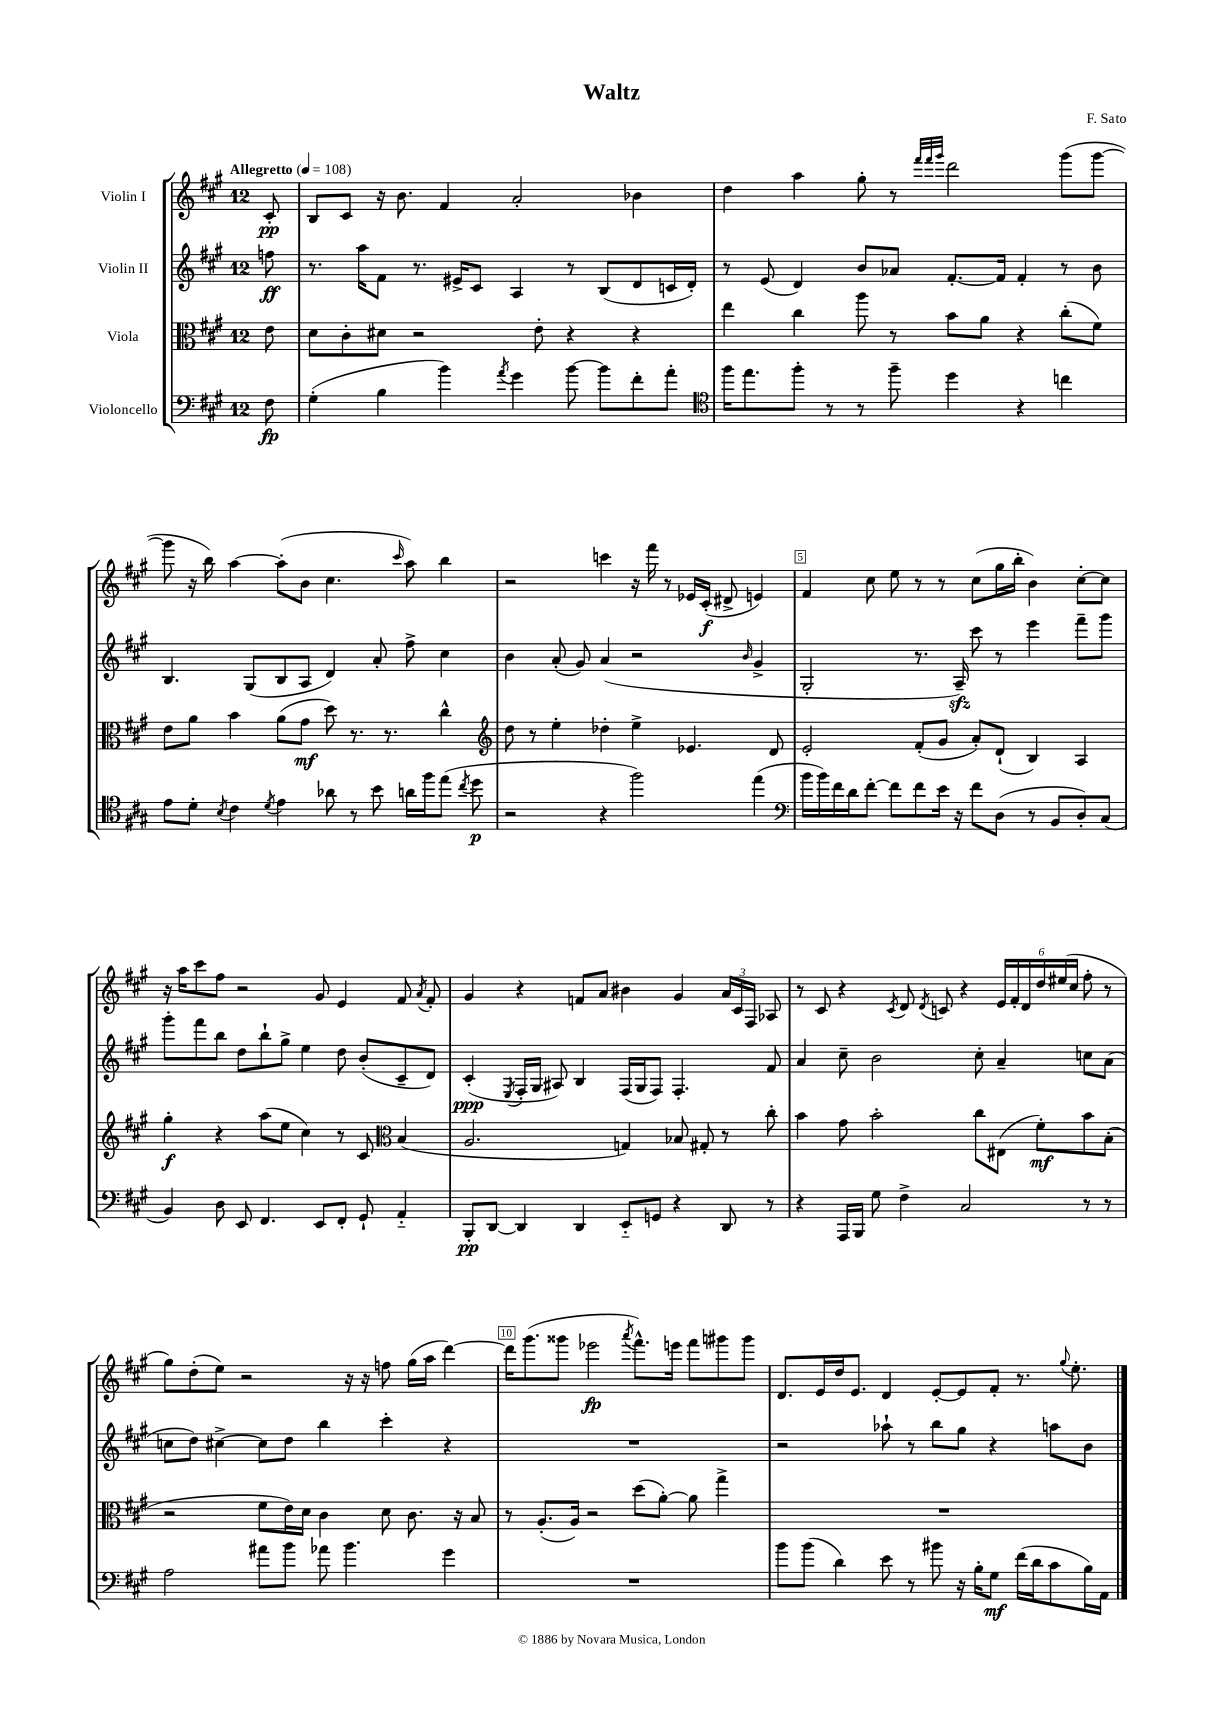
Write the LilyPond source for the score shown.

\header { title = "Waltz" composer = "F. Sato" }
<<
\new StaffGroup <<
\new Staff = "s0" \with { instrumentName = "Violin I" } {
    \clef treble \key a \major \once \override Staff.TimeSignature.style = #'single-digit \time 12/8 \partial 8 \tempo "Allegretto" 4 = 108
    \autoBeamOff cis'8-.\pp |
    b8[ cis'8] r16 b'8. fis'4 a'2-. bes'4 |
    d''4 a''4 gis''8-. r8 \grace { fis'''32[ fis'''32 gis'''32] } d'''2 gis'''8[( gis'''8]~ |
    gis'''8 r16 b''16) a''4~ a''8[-.( b'8] cis''4. \grace { cis'''16 } a''8) b''4 |
    r2 c'''4 r16 fis'''16 r8 ees'16[ cis'16]-.\f( dis'8-> e'4) |
    fis'4 cis''8 e''8 r8 r8 cis''8[( gis''16 b''16]-. b'4) cis''8[~-. cis''8] |
    r16 a''16[ cis'''8 fis''8] r2 gis'8 e'4 fis'8 \acciaccatura { a'8 } fis'8-. |
    gis'4 r4 f'8[ a'8] bis'4 gis'4 \tuplet 3/2 { a'16[ cis'16 fis16] } aes8 |
    r8 cis'8 r4 \acciaccatura { cis'8 } d'8 \acciaccatura { d'8 } c'8 r4 \tuplet 6/4 { e'16[ fis'16-. d'16 d''16 eis''16( cis''16] } fis''8-. r8 |
    gis''8[) d''8-.( e''8]) r2 r16 r16 f''8 gis''16[( a''16] d'''4~) |
    d'''16[ gis'''8.( gisis'''8] ees'''2\fp \acciaccatura { a'''8 } fis'''8.[-^) e'''16] fis'''8[ gis'''8 gis'''8] |
    d'8.[ e'16 d''16 e'8.] d'4 e'8[~-. e'8 fis'8]-. r8. \appoggiatura { gis''8 } e''8.-. \bar "|." |
}
\new Staff = "s1" \with { instrumentName = "Violin II" } {
    \clef treble \key a \major \once \override Staff.TimeSignature.style = #'single-digit \time 12/8 \partial 8
    \autoBeamOff f''8\ff |
    r8. a''16[ fis'8] r8. eis'16[-> cis'8] a4 r8 b8[( d'8 c'16 d'16]-.) |
    r8 e'8( d'4) b'8[ aes'8] fis'8.[~-. fis'16] fis'4-. r8 b'8 |
    b4. gis8[( b8 a8] d'4) a'8-. fis''8-> cis''4 |
    b'4 a'8-.( gis'8) a'4( r2 \grace { b'16 } gis'4-> |
    gis2-. r8. a16--\sfz) cis'''8 r8 e'''4 fis'''8[-- gis'''8] |
    gis'''8[-. fis'''8 b''8] d''8[ b''8-! gis''8]-> e''4 d''8 b'8[-.( cis'8-- d'8]) |
    cis'4-.\ppp( \acciaccatura { e8 } fis16[-. gis16] ais8) b4 fis16[( gis16 fis8]) fis4.-. fis'8 |
    a'4 cis''8-- b'2 cis''8-. a'4-- c''8[ a'8]( |
    c''8[ d''8]) cis''4~-> cis''8[ d''8] b''4 cis'''4-. r4 |
    R1. |
    r2 aes''8-! r8 b''8[ gis''8] r4 a''8[ b'8] \bar "|." |
}
\new Staff = "s2" \with { instrumentName = "Viola" } {
    \clef alto \key a \major \once \override Staff.TimeSignature.style = #'single-digit \time 12/8 \partial 8
    \autoBeamOff e'8 |
    d'8[ cis'8-. dis'8] r2 e'8-. r4 r4 |
    e''4 cis''4 a''8 r8 b'8[ a'8] r4 cis''8[-.( fis'8]) |
    e'8[ a'8] b'4 a'8[( gis'8]\mf d''8) r8. r8. cis''4-^ |
    \clef treble d''8 r8 e''4-. des''4-. e''4-> ees'4. d'8 |
    e'2-. fis'8[-.( gis'8] a'8[-.) d'8]-!( b4) a4 |
    gis''4-.\f r4 a''8[( e''8] cis''4) r8 cis'8 \clef alto b4( |
    a2. g4) bes8 gis8-. r8 cis''8-. |
    b'4 gis'8 b'2-. cis''8[ eis8]( fis'8[-.\mf) b'8 b8]-.( |
    r2 fis'8[ e'16) d'16] cis'4 d'8 cis'8. r16 b8 |
    r8 a8.[-.( a16]) r2 d''8[( a'8]~-.) a'8 gis''4-> |
    R1. \bar "|." |
}
\new Staff = "s3" \with { instrumentName = "Violoncello" } {
    \clef bass \key a \major \once \override Staff.TimeSignature.style = #'single-digit \time 12/8 \partial 8
    \autoBeamOff fis8\fp |
    gis4-.( b4 b'4) \acciaccatura { a'8 } gis'4 b'8~ b'8[ fis'8-. a'8]-. |
    \clef tenor fis''16[ e''8. fis''8]-. r8 r8 fis''8-- d''4 r4 c''4 |
    e'8[ d'8]-. \acciaccatura { b8 } cis'4 \acciaccatura { d'8 } e'4 aes'8 r8 b'8 a'16[ fis''16 e''8]( \acciaccatura { cis''8 } d''8\p |
    r2 r4 fis''2) e''4( |
    \clef bass b'16[ b'16) fis'16 d'16 fis'8]~-. fis'8[ fis'8 e'16] r16 fis'8[ d8]( r8 b,8[ d8-.) cis8]( |
    b,4) d8 e,8 fis,4. e,8[ fis,8]-. gis,8-! a,4-_ |
    b,,8[-.\pp d,8]~ d,4 d,4 e,8[-_ g,8] r4 d,8 r8 |
    r4 a,,16[ b,,16] gis8 fis4-> cis2 r8 r8 |
    a2 ais'8[ b'8] aes'8 b'4. gis'4 |
    R1. |
    b'8[ b'8]( d'4) e'8 r8 bis'8 r16 b16[-. gis8]\mf fis'16[( d'16 cis'8 b16) a,16] \bar "|." |
}
>>
>>
\layout { \context { \Score \override BarNumber.break-visibility = ##(#f #t #t) barNumberVisibility = #(every-nth-bar-number-visible 5) \override BarNumber.stencil = #(make-stencil-boxer 0.1 0.3 ly:text-interface::print) } }
